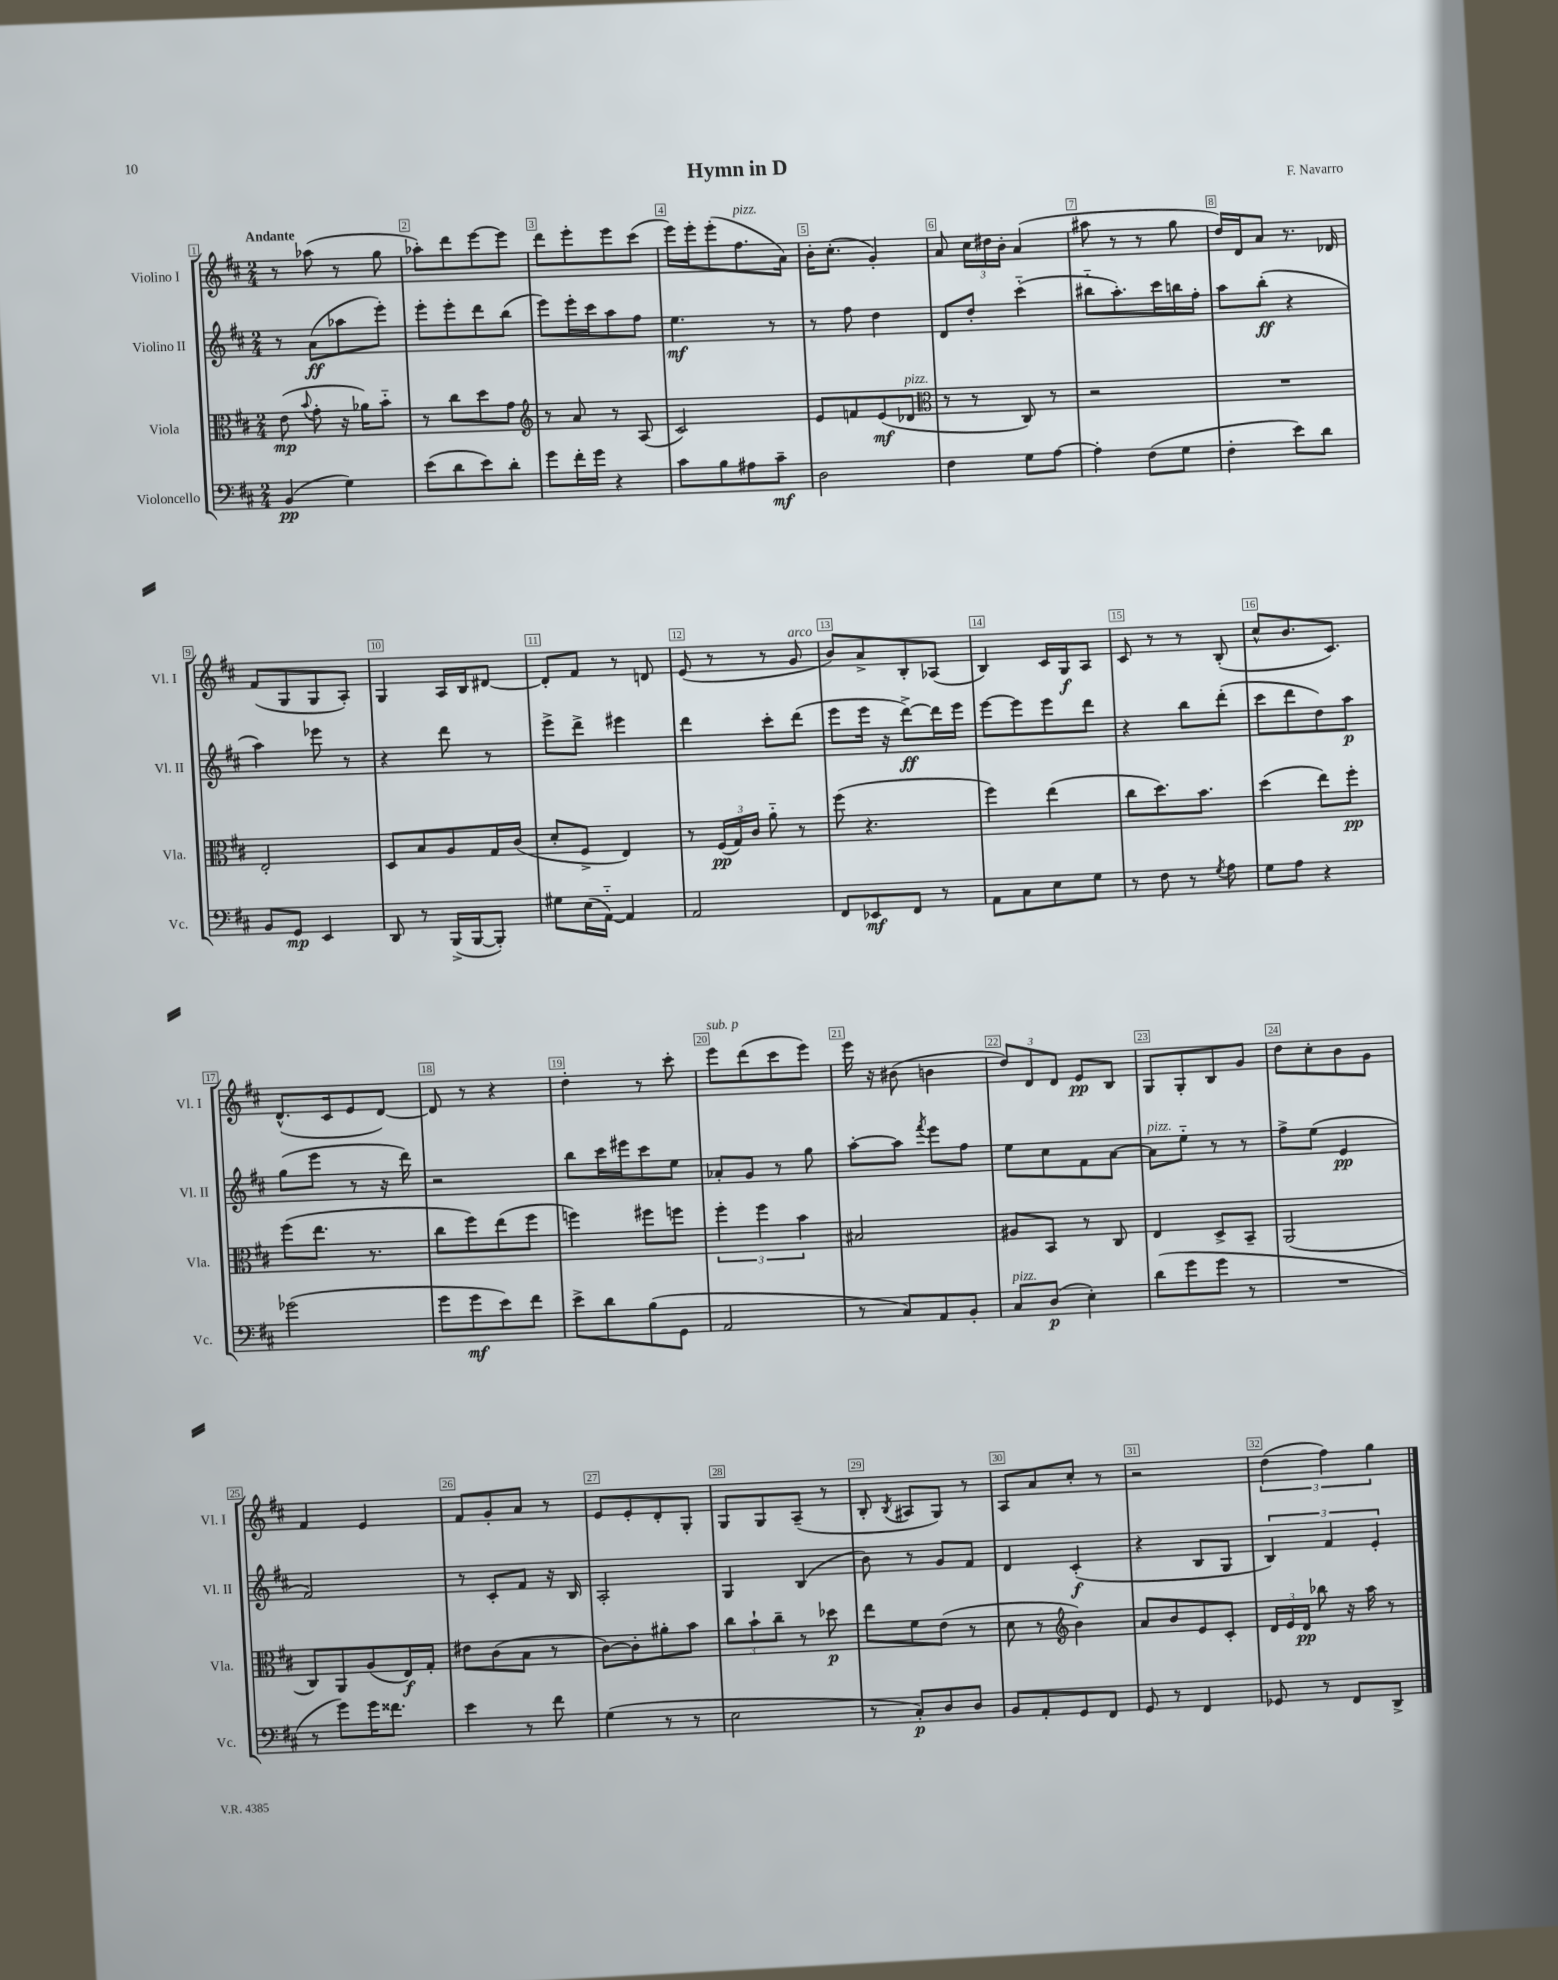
\header { title = "Hymn in D" composer = "F. Navarro" }
<<
\new StaffGroup <<
\new Staff = "s0" \with { instrumentName = "Violino I" shortInstrumentName = "Vl. I" } {
    \clef treble \key d \major \numericTimeSignature \time 2/4 \tempo "Andante"
    \autoBeamOff r8 aes''8( r8 g''8 |
    aes''8[-.) d'''8 e'''8~ e'''8] |
    d'''8[ e'''8-. e'''8 cis'''8]( |
    e'''16[) e'''16-. e'''8-.( fis''8.^\markup { \italic "pizz." } a'16]) |
    b'16[-. cis''8.]-.( g'4-.) |
    a'8 \tuplet 3/2 { cis''16[ dis''16 b'16]-. } a'4( |
    ais''8 r8 r8 g''8 |
    d''16[) d'16 a'8] r8. des'16 |
    fis'8[( g8 g8 a8]-.) |
    g4 a16[ b16 dis'8]~ |
    dis'8[-. fis'8] r8 d'8 |
    e'8( r8 r8 g'8^\markup { \italic "arco" } |
    b'8[) a'8-> b8-. aes8]( |
    b4) cis'16[ g16\f a8] |
    cis'8 r8 r8 b8-.( |
    cis''8[-^ b'8. cis'8.]) |
    d'8.[-^( cis'16 e'8 d'8]~) |
    d'8 r8 r4 |
    d''4-. r8 cis'''8-. |
    e'''8[^\markup { \italic "sub. p" } d'''8( cis'''8 e'''8]) |
    e'''16 r16 bis'8( b'4 |
    \tuplet 3/2 { d''8[) d'8 d'8] } e'8[\pp b8] |
    g8[ g8-. b8 g'8] |
    d''8[ cis''8-. b'8 g'8] |
    fis'4 e'4 |
    fis'8[ g'8-. a'8] r8 |
    e'8[ e'8-. d'8-. g8]-. |
    g8[ g8 a8]--( r8 |
    b8-. \acciaccatura { b8 } ais8[ g8]) r8 |
    a8[ a'8 cis''8]-. r8 |
    r2 |
    \tuplet 3/2 { d''4( fis''4) g''4 } \bar "|." |
}
\new Staff = "s1" \with { instrumentName = "Violino II" shortInstrumentName = "Vl. II" } {
    \clef treble \key d \major \numericTimeSignature \time 2/4
    \autoBeamOff r8 a'8[\ff( aes''8 e'''8]-.) |
    e'''8[-. e'''8-. d'''8 b''8]( |
    e'''8[) e'''16-. cis'''16 a''8 fis''8] |
    e''4.\mf r8 |
    r8 fis''8 d''4 |
    d'8[ d''8]-. cis'''4-_( |
    bis''8[-_ a''8.-.) cis'''16 b''16 fis''16]-. |
    a''8[ b''8]-.\ff( r4 |
    a''4) ees'''8 r8 |
    r4 d'''8 r8 |
    e'''8[-> d'''8]-> eis'''4 |
    d'''4 cis'''8[-. d'''8]( |
    e'''8[ e'''16] r16 d'''8[~->\ff) d'''16 e'''16] |
    e'''8[~ e'''8 e'''8 d'''8] |
    r4 b''8[ d'''8]-.( |
    cis'''8[ d'''8 d''8) a''8]\p |
    g''8[( e'''8] r8 r16 d'''16) |
    r2 |
    b''8[ cis'''16 eis'''16 cis'''8 e''8] |
    aes'8[-. g'8] r8 g''8 |
    a''8[~-. a''8] \acciaccatura { fis'''8 } e'''8[ fis''8] |
    e''8[ cis''8 fis'8 a'8]~ |
    a'8[^\markup { \italic "pizz." } e''8]-_ r8 r8 |
    fis''8[-> e''8]( e'4\pp |
    fis'2) |
    r8 cis'8[-. fis'8] r16 b16 |
    a2-. |
    g4 b4( |
    b'8) r8 g'8[ fis'8] |
    d'4 cis'4-.\f( |
    r4 b8[ g8] |
    \tuplet 3/2 { b4) fis'4 e'4-. } \bar "|." |
}
\new Staff = "s2" \with { instrumentName = "Viola" shortInstrumentName = "Vla." } {
    \clef alto \key d \major \numericTimeSignature \time 2/4
    \autoBeamOff e'8\mp( \appoggiatura { b'8 } g'8-. r16 aes'16[) b'8]-_ |
    r8 cis''8[ d''8 g'8] |
    \clef treble r8 a'8 r8 a8( |
    cis'2) |
    e'8[ f'8 e'8\mf( des'8]^\markup { \italic "pizz." } |
    \clef alto r8 r8 cis8) r8 |
    r2 |
    R2 |
    e2-. |
    d8[ b8 a8 g16 cis'16]( |
    d'8[-. fis8]-> e4) |
    r8 \tuplet 3/2 { fis16[\pp( g16) cis'16] } a'8-_ r8 |
    fis''8( r4. |
    fis''4) e''4( |
    cis''8[ d''8.) b'8.] |
    d''4( e''8[) fis''8]-.\pp |
    fis''8[( e''8.] r8. |
    cis''8[ fis''8) e''8( fis''8] |
    f''4) fis''8[ f''8] |
    \tuplet 3/2 { fis''4-. fis''4 b'4 } |
    bis2 |
    ais8[ b,8] r8 cis8 |
    e4 d8[-> b,8]-- |
    a,2( |
    cis8[) a,8 a8( e16\f) g16]-. |
    eis'8[ cis'8( b8] r8 |
    cis'8[~) cis'8-. ais'8-. b'8] |
    \tuplet 3/2 { cis''8[ b'8-! cis''8]-- } r8 des''8\p |
    e''8[ fis'8 e'8]( r8 |
    d'8 r8 \clef treble b'4) |
    a'8[ b'8 e'8 cis'8]-. |
    \tuplet 3/2 { d'16[ e'16 d'16]\pp } bes''8 r16 a''16 r8 \bar "|." |
}
\new Staff = "s3" \with { instrumentName = "Violoncello" shortInstrumentName = "Vc." } {
    \clef bass \key d \major \numericTimeSignature \time 2/4
    \autoBeamOff b,4\pp( g4) |
    e'8[( d'8 e'8) d'8]-. |
    g'8[ fis'16-. g'16] r4 |
    cis'8[ b8 ais8 cis'8]--\mf |
    d2 |
    fis4 g8[ a8]~ |
    a4-. fis8[( g8] |
    fis4-. e'8[) d'8] |
    b,8[ g,8]\mp e,4 |
    d,8 r8 b,,16[->( b,,16~ b,,8]-.) |
    gis8[ e16( a,16]~-_) a,4 |
    a,2 |
    fis,8[ ees,8\mf fis,8] r8 |
    a,8[ cis8 e8 g8] |
    r8 fis8 r8 \acciaccatura { g8 } a8 |
    g8[ a8] r4 |
    ges'2( |
    g'8[ g'8\mf e'8) fis'8] |
    e'8[-> d'8 b8( g,8] |
    a,2 |
    r8 cis8[) a,8 b,8]-. |
    cis8[^\markup { \italic "pizz." } d8]\p( e4-.) |
    d'8[( g'8 g'8] r8 |
    R2 |
    r8 g'8[) g'16 fisis'8.] |
    e'4 r8 fis'8 |
    g4( r8 r8 |
    e2 |
    r8 cis8[-.\p) d8 d8] |
    b,8[ a,8-. g,8 fis,8] |
    g,8 r8 fis,4 |
    ges,8 r8 fis,8[ d,8]-> \bar "|." |
}
>>
>>
\layout { \context { \Score \override BarNumber.break-visibility = ##(#f #t #t) barNumberVisibility = #all-bar-numbers-visible \override BarNumber.stencil = #(make-stencil-boxer 0.1 0.3 ly:text-interface::print) } }
